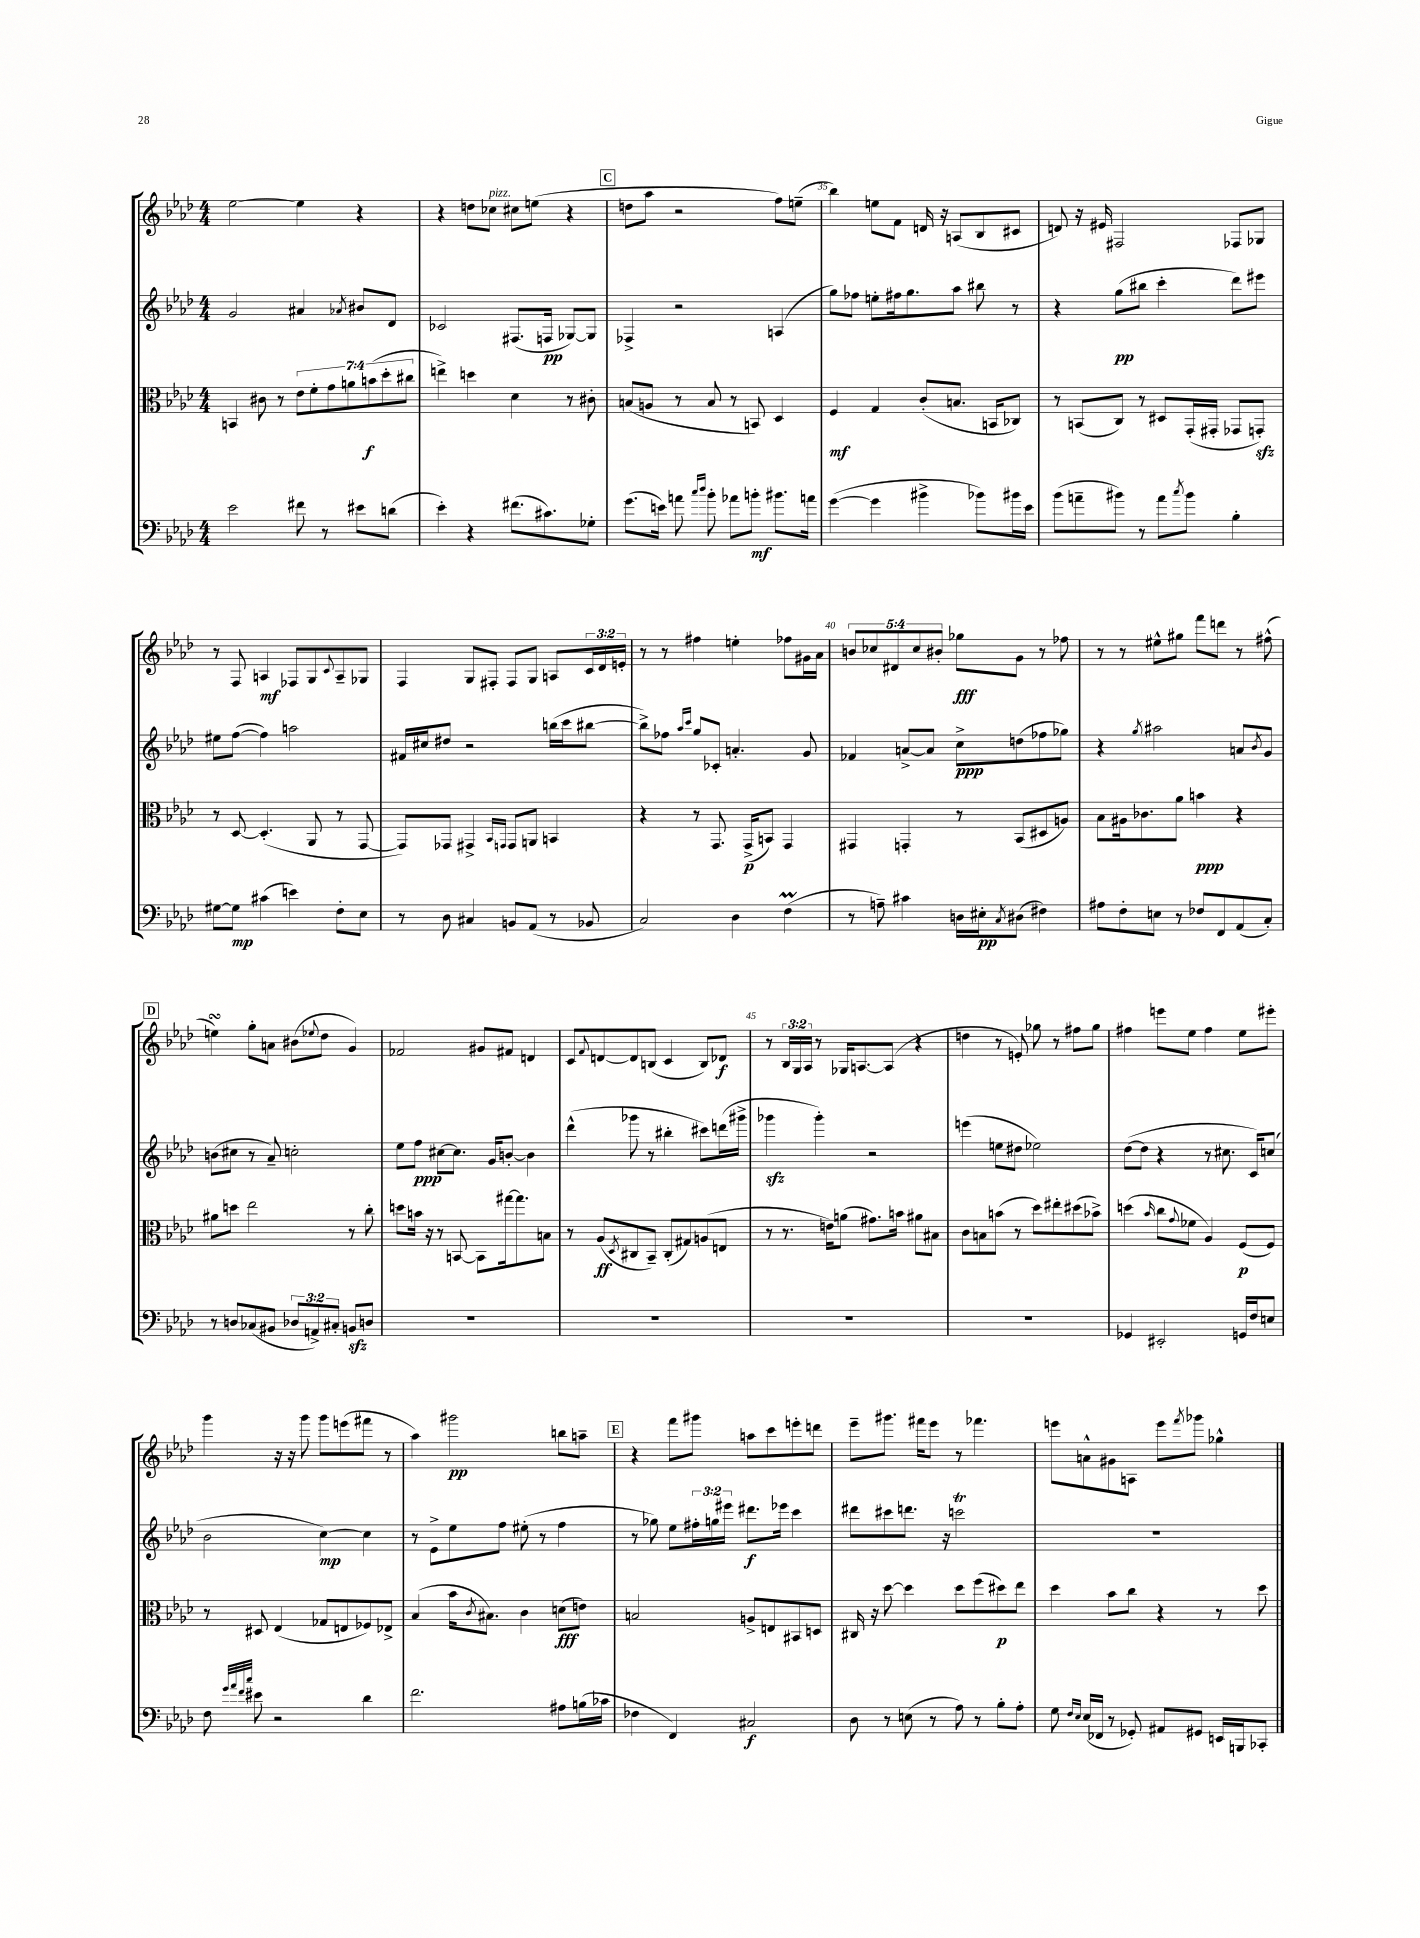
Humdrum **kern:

**kern	**dynam	**kern	**dynam	**kern	**dynam	**kern	**dynam
*part4	*part4	*part3	*part3	*part2	*part2	*part1	*part1
*staff4	*staff4	*staff3	*staff3	*staff2	*staff2	*staff1	*staff1
*clefF4	*	*clefC3	*	*clefG2	*	*clefG2	*
*k[b-e-a-d-]	*	*k[b-e-a-d-]	*	*k[b-e-a-d-]	*	*k[b-e-a-d-]	*
*M4/4	*	*M4/4	*	*M4/4	*	*M4/4	*
=32	=32	=32	=32	=32	=32	=32	=32
2e-\	.	4BBn/	.	2g/	.	[2ee-\	.
.	.	8c#X\	.	.	.	.	.
.	.	8r	.	.	.	.	.
8f#X\	.	14e-\L	.	4a#X/	.	4ee-\]	.
.	.	14f'\	.	.	.	.	.
8r	.	.	.	.	.	.	.
.	.	14g\	.	.	.	.	.
.	.	14an\	.	.	.	.	.
.	.	.	.	8qa-X/	.	.	.
8e#X\L	.	.	.	8b#X/L	.	4r	.
.	.	(14bn\	f	.	.	.	.
.	.	14dd-'\	.	.	.	.	.
(8dn\J	.	.	.	8d-/J	.	.	.
.	.	14cc#X\J	.	.	.	.	.
=33	=33	=33	=33	=33	=33	=33	=33
4e-'\)	.	4een^\)	.	2c-X/	.	4r	.
4r	.	4ddn\	.	.	.	8ddn\L	.
!	!	!	!	!	!	!LO:TX:a:i:t=pizz.	!
.	.	.	.	.	.	8cc-X\J	.
(8.f#X\L	.	4d-\	.	(8.F#X/L	.	8cc#X\L	.
.	.	.	.	.	.	(8een\J	.
8.c#X\)	.	.	.	16Fn/Jk	pp	.	.
.	.	8r	.	[8G-X/L)	.	4r	.
8G-X'\J	.	8c#X'\	.	8G-/J]	.	.	.
!!LO:REH:place=s1:t=C
=34	=34	=34	=34	=34	=34	=34	=34
(8.g\L	.	(8Bn/L	.	4F-X^/	.	8ddn\L	.
.	.	8An/J	.	.	.	8aa-\J	.
16en\Jk)	.	.	.	.	.	.	.
8an\	.	8r	.	2r	.	2r	.
16qqcc/LL	.	.	.	.	.	.	.
16qqdd-/JJ	.	.	.	.	.	.	.
8b-'\	.	8B/	.	.	.	.	.
8a-X\L	.	8r	.	.	.	.	.
8bn'\J	mf	8BBn/)	.	.	.	.	.
8.b#X\L	.	4D-/	.	(4An/	.	8ff\L)	.
.	.	.	.	.	.	(8een~\J	.
16an\Jk	.	.	.	.	.	.	.
=35	=35	=35	=35	=35	=35	=35	=35
([4g\	.	4F/	mf	8gg\L)	.	4bb-\)	.
.	.	.	.	8ff-X\J	.	.	.
4g\]	.	4G/	.	8een'\L	.	8een\L	.
.	.	.	.	16ff#X\k	.	8f\J	.
.	.	.	.	8.gg\	.	.	.
4b#X^\	.	(8c'/L	.	.	.	16dn/	.
.	.	.	.	.	.	16r	.
.	.	8.Bn/J	.	8aa-\J	.	(8An/L	.
8b-X\L)	.	.	.	8bb#X\	.	8B-/	.
.	.	16BBn/KL	.	.	.	.	.
16b#X\L	.	8C-X/J)	.	8r	.	8c#X/J	.
16e-\JJ	.	.	.	.	.	.	.
=36	=36	=36	=36	=36	=36	=36	=36
(8b-\L	.	8r	.	4r	.	8dn/)	.
8an~\	.	(8BBn/L	.	.	.	16r	.
.	.	.	.	.	.	16e#X/	.
8b#X\J)	.	8C/J)	.	(8gg\L	pp	2F#X/	.
8r	.	8r	.	8bb#X\J	.	.	.
8a\L	.	8D#X/L	.	4ccc'\	.	.	.
8qcc/	.	.	.	.	.	.	.
8b#\J	.	(16GG'/L	.	.	.	.	.
.	.	16GG#X'/JJ	.	.	.	.	.
4B-'\	.	8GG-X/L	.	8ddd-\L)	.	8F-X/L	.
.	.	8GGnzz'/J)	.	8eee#X\J	.	8G-X/J	.
!!LO:LB:g=z
=37	=37	=37	=37	=37	=37	=37	=37
[8G#X\L	.	8r	.	8ee#X\L	.	8r	.
8G#\J]	mp	[8D-/	.	([8ff\J	.	8F/	.
(4c#X\	.	(4.D-'/]	.	4ff\])	.	4An/	mf
4en\)	.	.	.	2aan\	.	8F-X/L	.
.	.	8AA-/	.	.	.	8G/	.
.	.	.	.	.	.	8qqc/	.
8F'\L	.	8r	.	.	.	8A~/	.
8E-\J	.	[8GG/	.	.	.	8G-X/J	.
=38	=38	=38	=38	=38	=38	=38	=38
8r	.	8GG/L])	.	16f#X/LL	.	4F/	.
.	.	.	.	16cc#X/J	.	.	.
8D-\	.	8GG-X/J	.	8dd#X/J	.	.	.
4C#X/	.	4GG#X^/	.	2r	.	8G/L	.
.	.	.	.	.	.	8F#X'/J	.
.	.	16qqBB-/LL	.	.	.	.	.
.	.	16qqGGn/JJ	.	.	.	.	.
8BBn/L	.	8GG/L	.	.	.	8F#/L	.
(8AA-/J	.	8AAn/J	.	.	.	8G/J	.
8r	.	4BBn/	.	(16bbn\LL	.	8An/L	.
.	.	.	.	16ccc\J	.	.	.
8BB-X/	.	.	.	[8bb#X\J	.	24c/L	.
.	.	.	.	.	.	24d-/	.
.	.	.	.	.	.	24en'/JJ	.
=39	=39	=39	=39	=39	=39	=39	=39
2C/)	.	4r	.	8bb#^\L])	.	8r	.
.	.	.	.	8ff-X\J	.	8r	.
.	.	.	.	16qqaa-/LL	.	.	.
.	.	.	.	16qqccc/JJ	.	.	.
.	.	8r	.	8gg/L	.	4ff#X\	.
.	.	8.GG/	.	8c-X'/J	.	.	.
4D-\	.	.	.	4.an'/	.	4een'\	.
.	.	(16GG^/KL	p	.	.	.	.
.	.	8BBn/J)	.	.	.	.	.
(4FM\	.	4GG/	.	.	.	8ff-X\L	.
.	.	.	.	8g/	.	16g#X\L	.
.	.	.	.	.	.	16a-\JJ	.
=40	=40	=40	=40	=40	=40	=40	=40
8r	.	4GG#X/	.	4f-X/	.	10bn/L	.
.	.	.	.	.	.	10cc-X/	.
8An~\)	.	.	.	.	.	.	.
.	.	.	.	.	.	10d#X/	.
4c#X\	.	4GGn'/	.	[8an^/L	.	.	.
.	.	.	.	.	.	10cc-/	.
.	.	.	.	8a/J]	.	.	.
.	.	.	.	.	.	10b#X'/J	.
16Dn\LL	.	8r	.	8cc^\L	ppp	8gg-X\L	fff
16E#X'\J	pp	.	.	.	.	.	.
8qC/	.	.	.	.	.	.	.
(8D#X\J	.	(8BB-/L	.	(8ddn\	.	8g\J	.
4F#X\)	.	8D#X/	.	8ff-X\	.	8r	.
.	.	8An/J)	.	8gg-X\J)	.	8ff-X\	.
=41	=41	=41	=41	=41	=41	=41	=41
8A#X\L	.	8B-\L	.	4r	.	8r	.
8F'\	.	16A#X\k	.	.	.	8r	.
.	.	8.c-X\	.	.	.	.	.
.	.	.	.	8qgg/	.	.	.
8En\J	.	.	.	2aa#X\	.	8ee#X^^\L	.
8r	.	8a-\J	.	.	.	8gg#X\J	.
8F-X/L	.	4bn\	ppp	.	.	8fff\L	.
8FF/	.	.	.	.	.	8dddn\J	.
(8AA-/	.	4r	.	8an/L	.	8r	.
.	.	.	.	8qb-/	.	.	.
8C'/J)	.	.	.	8g/J	.	(8ff#X^^\	.
!!LO:LB:g=z
!!LO:REH:place=s1:t=D
=42	=42	=42	=42	=42	=42	=42	=42
8r	.	8a#X\L	.	(8bn\L	.	4eensSsS\)	.
8Dn/L	.	8ddn\J	.	8cc#X\J	.	.	.
(8C-X/	.	2ee-\	.	8r	.	8gg'\L	.
8BB#X/J	.	.	.	8a-~/)	.	8an\J	.
12D-X/L	.	.	.	2ccn'\	.	(8b#X\L	.
12AAn^/)	.	.	.	.	.	.	.
.	.	.	.	.	.	8qqee-X/	.
.	.	.	.	.	.	8dd-\J	.
12C#X'/J	.	.	.	.	.	.	.
8BBnzz/L	.	8r	.	.	.	4g/)	.
8Dn/J	.	8cc'\	.	.	.	.	.
=43	=43	=43	=43	=43	=43	=43	=43
1r	.	8ddn\L	.	8ee-\L	.	2f-X/	.
.	.	16bn\Jk	.	8ff\J	ppp	.	.
.	.	16r	.	.	.	.	.
.	.	8r	.	[8cc#X\L	.	.	.
.	.	[8BBn/	.	8.cc#\J]	.	.	.
.	.	8BB\L]	.	.	.	8g#X/L	.
.	.	.	.	16g/KL	.	.	.
.	.	[16gg#X\k	.	[8bn'/J	.	8f#X/J	.
.	.	8.gg#\]	.	.	.	.	.
.	.	.	.	4b\]	.	4dn/	.
.	.	8Bn\J	.	.	.	.	.
=44	=44	=44	=44	=44	=44	=44	=44
1r	.	8r	.	(4ddd-^^\	.	8c/L	.
.	.	.	.	.	.	8qqf/	.
.	.	(8A-/L	ff	.	.	[8dn/	.
.	.	8qD-/	.	.	.	.	.
.	.	8C#X/	.	8ggg-X\	.	8d/]	.
.	.	8BB-~/J)	.	8r	.	(8Bn/J	.
.	.	(8C#'/L	.	4bb#X'\	.	4c/	.
.	.	8G#X/)	.	.	.	.	.
.	.	(8An/	.	8ccc#X\L)	.	8B/L)	.
.	.	8En/J	.	(16dddn\L	.	8d-X/J	f
.	.	.	.	16ggg#X^\JJ	.	.	.
=45	=45	=45	=45	=45	=45	=45	=45
1r	.	8r	.	4ggg-Xzz\	.	8r	.
.	.	8.r	.	.	.	24B-/LL	.
.	.	.	.	.	.	24G/	.
.	.	.	.	.	.	24A-/JJ	.
.	.	.	.	4ggg-'\)	.	8r	.
.	.	16en\KL)	.	.	.	.	.
.	.	(8an\J	.	.	.	16G-X/KL	.
.	.	.	.	.	.	[8.An/	.
.	.	8.g#X\L)	.	2r	.	.	.
.	.	.	.	.	.	(8A/J]	.
.	.	16bn\Jk	.	.	.	.	.
.	.	8a#X\L	.	.	.	4r	.
.	.	8B#X\J	.	.	.	.	.
=46	=46	=46	=46	=46	=46	=46	=46
1r	.	8c\L	.	(4eeen\	.	4ddn\	.
.	.	8Bn\	.	.	.	.	.
.	.	(8bn\J	.	8een\L	.	8r	.
.	.	8r	.	8dd#X\J	.	8en'/)	.
.	.	8dd-\L)	.	2ee-X\)	.	8gg-X\	.
.	.	8ee#X'\	.	.	.	8r	.
.	.	(8dd#X\	.	.	.	8ff#X\L	.
.	.	8b-X^\J)	.	.	.	8gg-\J	.
=47	=47	=47	=47	=47	=47	=47	=47
4GG-X/	.	(4ddn\	.	([8dd-\L	.	4ff#X\	.
.	.	.	.	8dd-\J]	.	.	.
.	.	16qqb-/	.	.	.	.	.
2EE#X'/	.	8cc\L	.	4r	.	8eeen\L	.
.	.	8qqg/	.	.	.	.	.
.	.	8f-X\J	.	.	.	8ee-\J	.
.	.	4A-/)	.	8r	.	4ff#\	.
.	.	.	.	8.cc#X\	.	.	.
16GGn/LL	.	(8F/L	p	.	.	8ee-\L	.
16F/J	.	.	.	16c/KL)	.	.	.
8En/J	.	8F/J)	.	(8ccn/J	.	8eee#X'\J	.
!!LO:LB:g=z
=48	=48	=48	=48	=48	=48	=48	=48
8F\	.	8r	.	2b-\	.	4ggg\	.
32qqg/LLL	.	.	.	.	.	.	.
32qqa-/	.	.	.	.	.	.	.
32qqf/	.	.	.	.	.	.	.
32qqcc/JJJ	.	.	.	.	.	.	.
8e#X\	.	8D#X/	.	.	.	.	.
2r	.	(4E-/	.	.	.	16r	.
.	.	.	.	.	.	16r	.
.	.	.	.	.	.	8ggg\	.
.	.	8G-X/L	.	[4cc\)	mp	8ggg\L	.
.	.	8En/	.	.	.	(8eeen\	.
4d-\	.	8F-X/)	.	4cc\]	.	8fff#X\J	.
.	.	8E-X^/J	.	.	.	8r	.
=49	=49	=49	=49	=49	=49	=49	=49
2.f\	.	(4B-/	.	8r	.	4aa-\)	.
.	.	.	.	8e-^\L	.	.	.
.	.	16b-\KL	.	8ee-\	.	2ggg#X\	pp
.	.	8qc/	.	.	.	.	.
.	.	8.B#X\J)	.	.	.	.	.
.	.	.	.	8ff\J	.	.	.
.	.	4c\	.	(8ee#X'\	.	.	.
.	.	.	.	8r	.	.	.
8A#X\L	.	(8dn\L	fff	4ff\	.	8bbn\L	.
(16Bn\L	.	8en\J)	.	.	.	8aan~\J	.
16c-X\JJ	.	.	.	.	.	.	.
!!LO:REH:place=s1:t=E
=50	=50	=50	=50	=50	=50	=50	=50
4F-X\	.	2Bn/	.	8r	.	4r	.
.	.	.	.	8gg-X\)	.	.	.
4FF/)	.	.	.	8ee-\L	.	8fff\L	.
.	.	.	.	24ff#X'\L	.	8ggg#X\J	.
.	.	.	.	24ggn\	.	.	.
.	.	.	.	24eee#X\JJ	.	.	.
2C#X/	f	8An^/L	.	8.ddd#X\L	f	8aan\L	.
.	.	8En/	.	.	.	8ccc\	.
.	.	.	.	16eee-X\Jk	.	.	.
.	.	8BB#X/	.	4ccc\	.	8eeen'\	.
.	.	8Dn/J	.	.	.	8dddn\J	.
=51	=51	=51	=51	=51	=51	=51	=51
8D-\	.	16C#X/	.	8ddd#X\L	.	8eee-~\L	.
.	.	16r	.	.	.	.	.
8r	.	[8dd-\	.	8ccc#X\	.	8.ggg#X\J	.
(8En\	.	4dd-\]	.	8.dddn\J	.	.	.
.	.	.	.	.	.	16fff#X\KL	.
8r	.	.	.	.	.	8eee-\J	.
.	.	.	.	16r	.	.	.
8A-\)	.	8dd-\L	.	2cccnt\	.	8r	.
8r	.	(8ff\	.	.	.	4.fff-X\	.
8B-'\L	.	8dd#X\)	p	.	.	.	.
8A-'\J	.	8ee-\J	.	.	.	.	.
=52	=52	=52	=52	=52	=52	=52	=52
8G\	.	4dd-\	.	1r	.	8eeen\L	.
16qqF/LL	.	.	.	.	.	.	.
16qqE-/JJ	.	.	.	.	.	.	.
(16E-/LL	.	.	.	.	.	8an^^\	.
16FF-X/JJ	.	.	.	.	.	.	.
8r	.	8b-\L	.	.	.	8g#X\	.
8GG-X'/)	.	8cc\J	.	.	.	8An\J	.
8AA#X/L	.	4r	.	.	.	8eee\L	.
.	.	.	.	.	.	8qfff/	.
8GG#X/J	.	.	.	.	.	8ggg-X\J	.
16EEn/LL	.	8r	.	.	.	4gg-X^^\	.
16BBBn/J	.	.	.	.	.	.	.
8CC-X'/J	.	8dd-\	.	.	.	.	.
==	==	==	==	==	==	==	==
*-	*-	*-	*-	*-	*-	*-	*-
